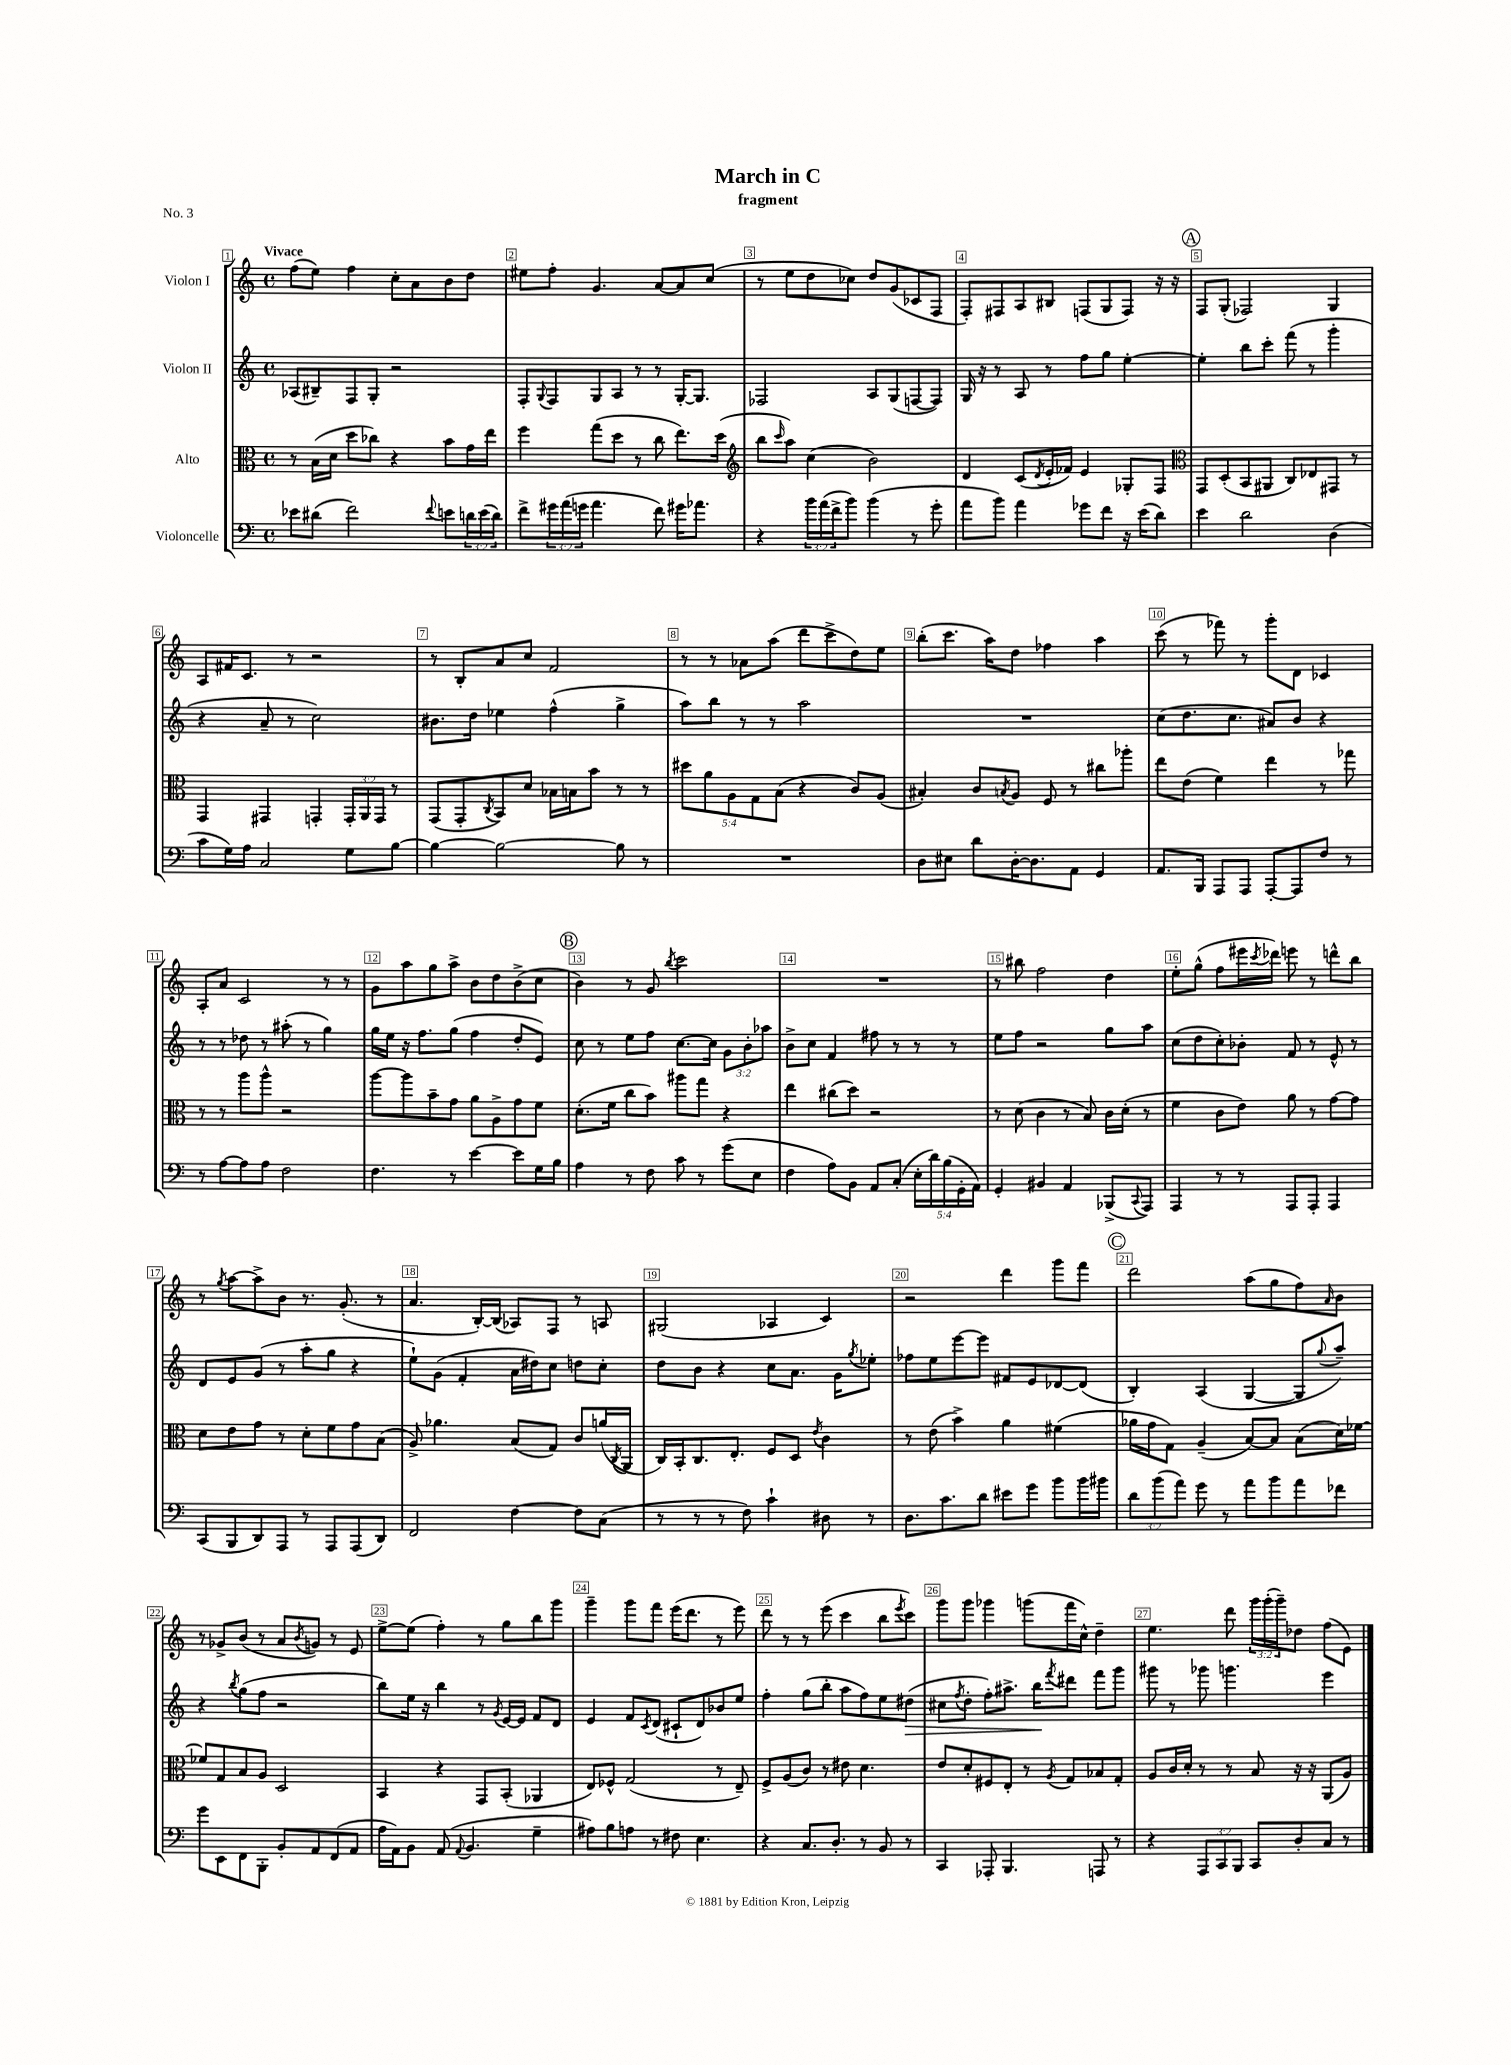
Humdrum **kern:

**kern	**kern	**kern	**dynam	**kern
*part4	*part3	*part2	*part2	*part1
*staff4	*staff3	*staff2	*staff2	*staff1
*I"Violoncelle	*I"Alto	*I"Violon II	*	*I"Violon I
*clefF4	*clefC3	*clefG2	*	*clefG2
*k[]	*k[]	*k[]	*	*k[]
*M4/4	*M4/4	*M4/4	*	*M4/4
*met(c)	*met(c)	*met(c)	*	*met(c)
=1	=1	=1	=1	=1
!	!	!	!	!LO:TX:a:B:t=Vivace
8e-X\L	8r	(8A-X/L	.	(8ff\L
(8d#X\J	(16B\LL	8B#X~/)	.	8ee\J)
.	16d\JJ	.	.	.
2f\)	8dd\L	8F/	.	4ff\
.	8cc-X\J)	8G'/J	.	.
.	4r	2r	.	8cc'\L
.	.	.	.	8a\
8qqf/	.	.	.	.
8en\L	8b\L	.	.	8b\
24dn\L	16g\L	.	.	8dd\J
(24e\	.	.	.	.
.	16ee\JJ	.	.	.
24d\JJ)	.	.	.	.
=2	=2	=2	=2	=2
8f^\L	4ff\	8F'/L	.	8ee#X\L
.	.	8qqG/	.	.
24g#X\L	.	8F/	.	8ff'\J
(24a\	.	.	.	.
24gn\JJ	.	.	.	.
4.a\	(8gg\L	8G/	.	4.g/
.	8dd\J	8A/J	.	.
.	8r	8r	.	.
8f\)	8cc\	8r	.	[8a/L
16g#X\KL	8.ee\L)	[16G'/KL	.	8a/]
8.a-X\J	.	8.G/J]	.	.
.	.	.	.	(8cc/J
.	(16dd\Jk	.	.	.
=3	=3	=3	=3	=3
*	*clefG2	*	*	*
4r	8bb\L	2F-X/	.	8r
.	16qqccc/	.	.	.
.	8aa\J)	.	.	8ee\L
24b\LL	(4cc\	.	.	8dd\
(24a\	.	.	.	.
24f^\J	.	.	.	.
8b\J)	.	.	.	8cc-X\J)
(4b\	2b\)	8A/L	.	8dd/L
.	.	(8G/	.	(8g/
8r	.	[8Fn/	.	8c-X/
8g'\	.	8F/J])	.	8F/J
=4	=4	=4	=4	=4
8a\L	4d/	16G/	.	8F'/L)
.	.	16r	.	.
8b\J)	.	8r	.	8F#X/
4a\	(8c/L	8A/	.	8A/
.	8qd/	.	.	.
.	16e'/L	8r	.	8B#X/J
.	16f-X/JJ)	.	.	.
8g-X\L	4e/	8ff\L	.	(8Fn/L
8f\J	.	8gg\J	.	8G/
16r	8G-X'/L	[4ee'\	.	8F/J)
(16e\KL	.	.	.	.
8d\J)	8F/J	.	.	16r
.	.	.	.	16r
!!LO:REH:place=s1:t=A
=5	=5	=5	=5	=5
*	*clefC3	*	*	*
4e\	8GG/L	4ee'\]	.	8F/L
.	(8D'/	.	.	(8G'/J
2d\	8BB/	8bb\L	.	2F-X/)
.	8AA#X/J	8ccc'\J	.	.
.	8C/L)	(8fff\	.	.
.	8E-X/	8r	.	.
(4D\	8GG#X/J	4ggg'\	.	4G/
.	8r	.	.	.
!!LO:LB:g=z
=6	=6	=6	=6	=6
8c\L	4GG/	4r	.	8A/L
16G\L)	.	.	.	16f#X/K
16A\JJ	.	.	.	8.c/J
2C/	4GG#X/	8a~/	.	.
.	.	8r	.	8r
.	4GGn'/	2cc\)	.	2r
8G\L	24GG'/LL	.	.	.
.	24AA/	.	.	.
.	24GG/JJ	.	.	.
[8B\J	8r	.	.	.
=7	=7	=7	=7	=7
4B\_	(8GG/L	8.b#X\L	.	8r
.	8GG'/	.	.	8B'/L
.	.	16dd\Jk	.	.
.	8qC/	.	.	.
2B\_	8BB/)	4ee-X\	.	8a/
.	8d/J	.	.	8cc/J
.	16B-X\LL	(4ff^^\	.	2f/
.	16Bn\J	.	.	.
.	8b\J	.	.	.
8B\]	8r	4gg^\	.	.
8r	8r	.	.	.
=8	=8	=8	=8	=8
1r	10dd#X\L	8aa\L)	.	8r
.	10a\	.	.	.
.	.	8bb\J	.	8r
.	10A\	.	.	.
.	.	8r	.	8a-X\L
.	10G\	.	.	.
.	.	8r	.	(8aa\J
.	(10B\J	.	.	.
.	4r	2aa\	.	8ddd\L
.	.	.	.	8ccc^\
.	8c/L)	.	.	8dd\)
.	(8A/J	.	.	8ee\J
=9	=9	=9	=9	=9
8D\L	4B#X'/)	1r	.	(8bb'\L
8E#X\J	.	.	.	8.ccc\J
8d\L	8c/L	.	.	.
.	.	.	.	16aa\KL)
.	8qBn/	.	.	.
[16D'\K	8A/J	.	.	8dd\J
8.D\]	.	.	.	.
.	8F/	.	.	4ff-X\
8AA\J	8r	.	.	.
4GG/	8cc#X\L	.	.	4aa\
.	8aa-X'\J	.	.	.
=10	=10	=10	=10	=10
8.AA/L	8ee\L	(8cc\L	.	(8ccc\
.	(8e\J	8.dd\	.	8r
16BBB/Jk	.	.	.	.
8AAA/L	4f\)	.	.	8fff-X\)
.	.	8.cc\J	.	.
8AAA/J	.	.	.	8r
[8AAA'/L	4ee\	8a#X/L)	.	8ggg'\L
8AAA/]	.	8b/J	.	8d\J
8F/J	8r	4r	.	4c-X/
8r	8gg-X\	.	.	.
!!LO:LB:g=z
=11	=11	=11	=11	=11
8r	8r	8r	.	8A'/L
[8A\L	8r	8r	.	8a/J
8A\]	8aa\L	8dd-X\	.	2c/
8A\J	8aa^^\J	8r	.	.
2F\	2r	(8aa#X'\	.	.
.	.	8r	.	.
.	.	4gg\)	.	8r
.	.	.	.	8r
=12	=12	=12	=12	=12
4.F\	[8aa\L	16gg\LL	.	8g\L
.	.	16ee\JJ	.	.
.	8aa\]	16r	.	8aa\
.	.	8.ff\L	.	.
.	8b~\	.	.	8gg\
8r	8g\J	(8gg\J	.	8aa^\J
[4e\	8a\L	4ff\	.	8b\L
.	8A^\	.	.	8dd\
8e\L]	8g\	8dd'/L	.	(8b^\
16G\L	8f\J	8e/J)	.	8cc\J
16B\JJ	.	.	.	.
!!LO:REH:place=s1:t=B
=13	=13	=13	=13	=13
4A\	(8.d'\L	8cc\	.	4b\)
.	.	8r	.	.
.	16f\Jk	.	.	.
8r	8cc\L	8ee\L	.	8r
8F\	8b\J)	8ff\J	.	8g/
.	.	.	.	8qbb/
8c\	8aa#X\L	[8.cc\L	.	2ccc\
8r	8gg\J	.	.	.
.	.	16cc\Jk]	.	.
(8g\L	4r	12g\L	.	.
.	.	12b'\	.	.
8E\J	.	.	.	.
.	.	12aa-X\J	.	.
=14	=14	=14	=14	=14
4F\	4ee\	8b^\L	.	1r
.	.	8cc\J	.	.
8A\L)	(8cc#X\L	4f/	.	.
8BB\J	8dd\J)	.	.	.
8AA/L	2r	8ff#X\	.	.
(8C'/J	.	8r	.	.
20E'\LL	.	8r	.	.
20d\)	.	.	.	.
(20B\	.	.	.	.
.	.	8r	.	.
20GG'\	.	.	.	.
20AA\JJ)	.	.	.	.
=15	=15	=15	=15	=15
4GG'/	8r	8ee\L	.	8r
.	(8d\	8ff\J	.	8bb#X\
4BB#X/	4c\	2r	.	2ff\
4AA/	8r	.	.	.
.	8B/)	.	.	.
(8BBB-X^/L	16c\LL	8gg\L	.	4dd\
.	(16d'\JJ	.	.	.
8qqCC/	.	.	.	.
8AAA/J)	8r	8aa\J	.	.
=16	=16	=16	=16	=16
4AAA/	4f\	(8cc\L	.	8ee'\L
.	.	8dd\	.	(8gg^^\J
8r	8c\L	8cc'\)	.	8ff\L
8r	8e\J)	8b-X'\J	.	16eee#X\L
.	.	.	.	8qccc/
.	.	.	.	16ddd-X\JJ)
8AAA/L	8a\	8f/	.	8eeen\
8AAA'/J	8r	8r	.	8r
4AAA/	[8g\L	8e^^/	.	8dddn^^\L
.	8g\J]	8r	.	8bb\J
!!LO:LB:g=z
=17	=17	=17	=17	=17
(8CC/L	8d\L	8d/L	.	8r
.	.	.	.	8qgg/
8BBB/	8e\	8e/	.	[8aa\L
8DD/)	8g\J	(8g/J	.	8aa^\]
8AAA/J	8r	8r	.	8b\J
8r	8d'\L	8aa'\L	.	8.r
8AAA/L	8f\	8gg\J	.	.
.	.	.	.	(8.g'/
(8AAA/	8g\	4r	.	.
8DD/J)	(8B\J	.	.	8r
=18	=18	=18	=18	=18
2FF/	8A^/)	8ee`\L)	.	4.a/
.	4.a-X\	(8g\J	.	.
.	.	4f'/	.	.
.	.	.	.	[16B'/LL)
.	.	.	.	(16B/JJ]
[4F\	(8B/L	16a\LL	.	8A-X/L)
.	.	16dd#X\J)	.	.
.	8G/J)	8cc\J	.	8F/J
8F\L]	8c/L	8ddn\L	.	8r
(8C\J	(16an/L	8cc'\J	.	8An/
.	8qC/	.	.	.
.	16AA/JJ	.	.	.
=19	=19	=19	=19	=19
8r	16C/LL)	8dd\L	.	(2G#X/
.	16BB'/J	.	.	.
8r	8.C/	8b\J	.	.
8r	.	4r	.	.
.	8.E'/J	.	.	.
8F\)	.	.	.	.
4c`\	8F/L	8cc\L	.	4A-X/
.	8D/J	8.a\J	.	.
.	8qe/	.	.	.
8D#X\	4c\	.	.	4c/)
.	.	16g\KL	.	.
.	.	8qgg/	.	.
8r	.	8ee-X'\J	.	.
=20	=20	=20	=20	=20
8.D\L	8r	8ff-X\L	.	2r
.	(8e\	8ee\	.	.
8.c\	.	.	.	.
.	4b^\)	[8eee\	.	.
8d\J	.	8eee\J]	.	.
8e#X\L	4a\	8f#X/L	.	4ddd\
8g\J	.	8e/	.	.
8b\L	(4f#X\	[8d-X/	.	8ggg\L
16b\L	.	(8d-/J]	.	8fff\J
16b#X\JJ	.	.	.	.
!!LO:REH:place=s1:t=C
=21	=21	=21	=21	=21
12d\L	16a-X\LL	4B'/)	.	2ddd\
.	16g\J	.	.	.
(12b\	.	.	.	.
.	8G\J)	.	.	.
12a\J)	.	.	.	.
8g\	(4A~/	(4A/	.	.
8r	.	.	.	.
8a\L	[8B/L)	[4G/	.	(8aa\L
8b\	8B/J]	.	.	8gg\
8a\	(8B\L	8G/L]	.	8ff\)
.	.	8qqgg/	.	16qqa/
8f-X\J	16d\L)	8aa~/J)	.	8b\J
.	[16f-X\JJ	.	.	.
!!LO:LB:g=z
=22	=22	=22	=22	=22
8g\L	8f-X/L]	4r	.	8r
8EE\	8G/	.	.	8g-X^/L
.	.	8qbb/	.	.
8FF\	8B/	(8gg\L	.	(8b/J
8BBB'\J	8A/J	8ff\J	.	8r
8BB'/L	2D/	2r	.	8a/L
.	.	.	.	8qb/
8AA/	.	.	.	8gn/J)
(8FF/	.	.	.	8r
8AA/J	.	.	.	8e/
=23	=23	=23	=23	=23
16A\LL	4BB/	8bb\L)	.	[8ee^\L
16AA\J)	.	.	.	.
8BB\J	.	16ee\Jk	.	(8ee\J]
.	.	16r	.	.
(8AA/	4r	4bb\	.	4ff'\)
8qqAA/	.	.	.	.
4.BB/	.	.	.	.
.	8GG/L	8r	.	8r
.	.	8qg/	.	.
.	(8BB'/J	[16e/LL	.	8gg\L
.	.	16e/JJ]	.	.
4G~\	4AA-X/	8f/L	.	8bb\
.	.	8d/J	.	8ggg\J
=24	=24	=24	=24	=24
8A#X\L)	8E/L)	4e/	.	4ggg~\
8B\	8F-X^^/J	.	.	.
8An\J	(2G/	8f/L	.	8ggg\L
.	.	8qc/	.	.
8r	.	(8d/J	.	8fff\J
8F#X\	.	8c#X`/L	.	(16eee\KL
.	.	.	.	8.ddd\J
4.E\	.	8d/)	.	.
.	8r	8b-X/	.	8r
.	8E~/)	8ee/J	.	8eee\)
=25	=25	=25	=25	=25
4r	8F^/L	4ff'\	.	8ddd\
.	(8A/	.	.	8r
8.C/L	8c/J)	(8gg\L	.	8r
.	8r	8bb'\J	.	(8eee\
8.D'/J	.	.	.	.
.	8e#X\	8aa\L	.	4ccc\
8r	4.d\	8ff\)	.	.
8BB/	.	8ee\	.	8bb\L
.	.	.	.	8qeee/
!	!	!	!LO:HP:b	!
8r	.	(8dd#X\J	>	8ccc\J)
=26	=26	=26	=26	=26
4CC/	8e/L	8cc#X\L	.	8ggg\L
.	.	8qff/	.	.
.	8d'/	8dd'\J	.	8ggg\J
8AAA-X'/	8F#X/	8ff'\L)	.	4ggg-X\
4.BBB/	8E'/J	8.aa#X^\J	.	.
.	8r	.	.	(8gggn\L
.	.	16bb\KL	.	.
.	8qA/	8qfff/	.	.
.	8G/L	8ddd#X\J	]	16fff\L
.	.	.	.	16cc^^\JJ)
8AAAn/	8B-X/	8fff\L	.	4dd~\
8r	8G'/J	8ggg\J	.	.
=27	=27	=27	=27	=27
4r	8A/L	8ggg#X\	.	4.ee\
.	16c/L	8r	.	.
.	16d'/JJ	.	.	.
12AAA/L	8r	8ggg-X\	.	.
12CC/	.	.	.	.
.	8r	4.gggn\	.	8ddd\
12BBB/J	.	.	.	.
8CC/L	8B/	.	.	24ggg\LL
.	.	.	.	(24ggg'\
.	.	.	.	24ggg~\J)
8D'/	16r	.	.	8dd-X\J
.	16r	.	.	.
8C/J	(8AA/L	4eee\	.	(8ff\L
8r	8A/J)	.	.	8e\J)
==	==	==	==	==
*-	*-	*-	*-	*-
